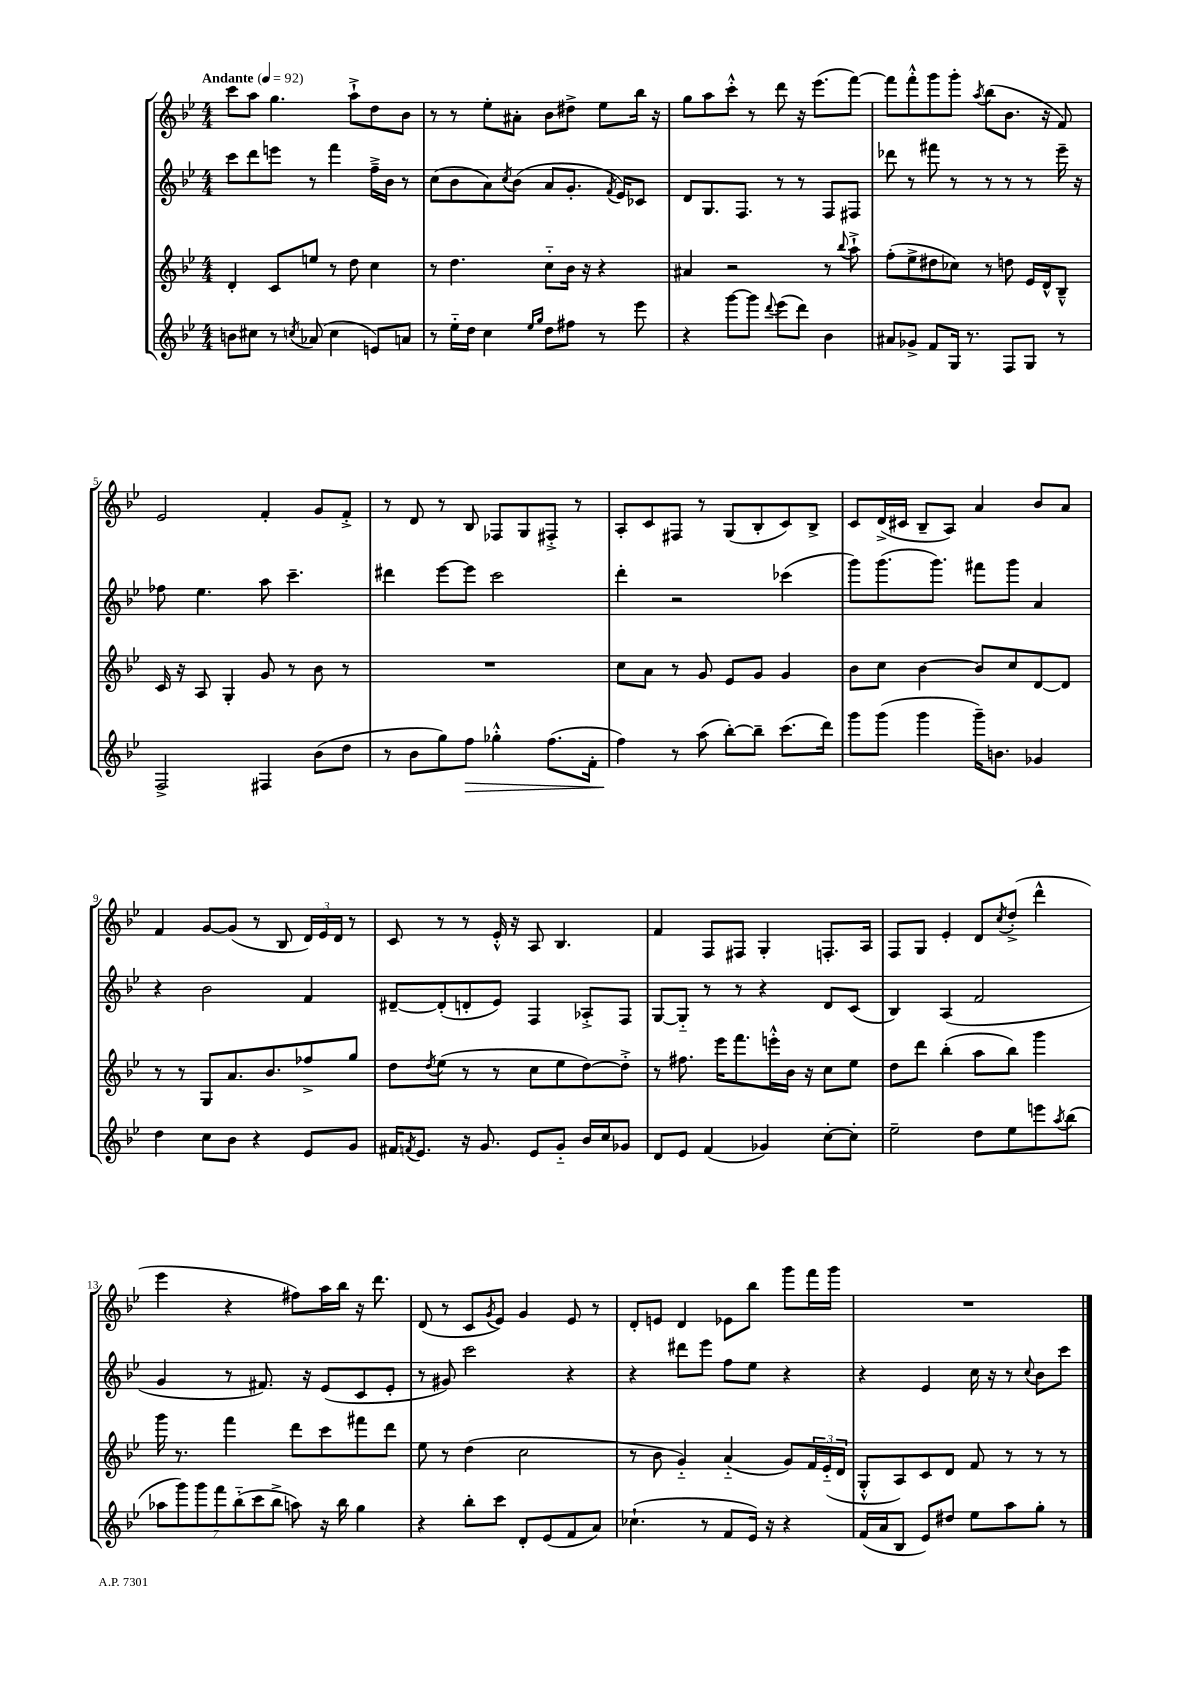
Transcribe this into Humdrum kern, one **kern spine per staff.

**kern	**dynam	**kern	**kern	**kern
*part4	*part4	*part3	*part2	*part1
*staff4	*staff4	*staff3	*staff2	*staff1
*clefG2	*	*clefG2	*clefG2	*clefG2
*k[b-e-]	*	*k[b-e-]	*k[b-e-]	*k[b-e-]
*M4/4	*	*M4/4	*M4/4	*M4/4
*MM92	*	*MM92	*MM92	*MM92
=1	=1	=1	=1	=1
!	!	!	!	!LO:TX:a:B:t=Andante
8bn\L	.	4d'/	8ccc\L	8ccc\L
8cc#X\J	.	.	8ddd\	8aa\J
8r	.	8c/L	8eeen\J	4.gg\
8qccn/	.	.	.	.
(8a-X/	.	8een/J	8r	.
4cc\	.	8r	4fff\	.
.	.	8dd\	.	8aa`^\L
8en/L)	.	4cc\	16ff~^\LL	8dd\
.	.	.	16b-\JJ	.
8an/J	.	.	8r	8b-\J
=2	=2	=2	=2	=2
8r	.	8r	(8cc\L	8r
16ee-\LL	.	4.dd\	8b-\	8r
16dd\JJ	.	.	.	.
4cc\	.	.	8a\)	8ee-'\L
.	.	.	8qcc/	.
.	.	.	(8b-\J	8a#X'\J
16qqee-/LL	.	.	.	.
16qqgg/JJ	.	.	.	.
8dd\L	.	8cc\L	8a/L	8b-\L
8ff#X\J	.	16b-\Jk	8.g'/J	8dd#X^\J
.	.	16r	.	.
8r	.	4r	.	8ee-\L
.	.	.	8qf/	.
.	.	.	16e-/KL)	.
8eee-\	.	.	8c-X/J	16bb-\Jk
.	.	.	.	16r
=3	=3	=3	=3	=3
4r	.	4a#X/	8d/L	8gg\L
.	.	.	8.G/	8aa\
[8ggg\L	.	2r	.	8ccc'^^\J
.	.	.	8.F/J	.
8ggg\J]	.	.	.	8r
8qqddd/	.	.	.	.
(8eee-\L	.	.	8r	8ddd\
8ddd\J)	.	.	8r	16r
.	.	.	.	(8.eee-\L
4b-\	.	8r	8F/L	.
.	.	8qqbb-/	.	.
.	.	8aa`^\	8F#X/J	[8fff\J)
=4	=4	=4	=4	=4
8a#X/L	.	(8ff'\L	8ddd-X\	8fff\L]
8g-X^/J	.	8ee-^\	8r	8fff'^^\
8f/L	.	8dd#X\	8fff#X\	8ggg\
16G/Jk	.	8cc-X\J)	8r	8ggg'\J
8.r	.	.	.	.
.	.	.	.	8qaa/
.	.	8r	8r	(8bb-\L
8F/L	.	8ddn\	8r	8.b-\J
8G/J	.	16e-/LL	8r	.
.	.	16d^^/J	.	16r
8r	.	8B-~^^/J	16eee-~\	8f/)
.	.	.	16r	.
!!LO:LB:g=z
=5	=5	=5	=5	=5
2F^/	.	16c/	8ff-X\	2e-/
.	.	16r	.	.
.	.	8A/	4.ee-\	.
.	.	4G'/	.	.
4F#X/	.	8g/	8aa\	4f'/
.	.	8r	4.ccc~\	.
(8b-\L	.	8b-\	.	8g/L
8dd\J	.	8r	.	8f'^/J
=6	=6	=6	=6	=6
8r	.	1r	4ddd#X\	8r
8b-\L	.	.	.	8d/
8gg\)	.	.	[8eee-\L	8r
!	!LO:HP:b	!	!	!
8ff\J	>	.	8eee-\J]	8B-/
4gg-X'^^\	.	.	2ccc\	8F-X/L
.	.	.	.	8G/
(8.ff\L	.	.	.	8F#X'^/J
.	.	.	.	8r
16f'\Jk	.	.	.	.
=7	=7	=7	=7	=7
4ff\)	.	8cc\L	4ddd'\	8A'/L
.	.	8a\J	.	8c/
8r	]	8r	2r	8F#X/J
(8aa\	.	8g/	.	8r
[8bb-'\L)	.	8e-/L	.	(8G/L
8bb-~\J]	.	8g/J	.	8B-'/
(8.ccc\L	.	4g/	(4ccc-X\	8c/)
.	.	.	.	8B-^/J
16ddd\Jk)	.	.	.	.
=8	=8	=8	=8	=8
8ggg\L	.	8b-\L	8ggg\L)	8c/L
(8ggg\J	.	8cc\J	(8.ggg\	(16d^/L
.	.	.	.	16c#X/JJ
4ggg\	.	[4b-\	.	8B-~/L
.	.	.	8.ggg\J)	.
.	.	.	.	8A/J)
16ggg~\KL)	.	8b-/L]	8fff#X\L	4a/
8.bn\J	.	.	.	.
.	.	8cc/	8ggg\J	.
4g-X/	.	[8d/	4a/	8b-/L
.	.	8d/J]	.	8a/J
!!LO:LB:g=z
=9	=9	=9	=9	=9
4dd\	.	8r	4r	4f/
.	.	8r	.	.
8cc\L	.	8G/L	2b-\	[8g/L
8b-\J	.	8.a/	.	(8g/J]
4r	.	.	.	8r
.	.	8.b-/	.	.
.	.	.	.	8B-/
8e-/L	.	8ff-X^/	4f/	24d/LL)
.	.	.	.	24e-/
.	.	.	.	24d/JJ
8g/J	.	8gg/J	.	8r
=10	=10	=10	=10	=10
16f#X/KL	.	8dd\L	[8d#X~/L	8c/
8qfn/	.	.	.	.
8.e-/J	.	.	.	.
.	.	8qdd/	.	.
.	.	(8ee-\J	(8d#'/]	8r
16r	.	8r	8dn'/	8r
8.g/	.	.	.	.
.	.	8r	8e-/J)	16e-'^^/
.	.	.	.	16r
8e-/L	.	8cc\L	4F/	8A/
8g/J	.	8ee-\	.	4.B-/
16b-/LL	.	[8dd\)	8A-X'^/L	.
16cc/J	.	.	.	.
8g-X/J	.	8dd'^\J]	8F/J	.
=11	=11	=11	=11	=11
8d/L	.	8r	[8G/L	4f/
8e-/J	.	8.ff#X\	8G/J]	.
(4f/	.	.	8r	8F/L
.	.	16eee-\KL	.	.
.	.	8.fff\	8r	8F#X/J
4g-X/)	.	.	4r	4G'/
.	.	16eeen'^^\L	.	.
.	.	16b-\JJ	.	.
.	.	16r	.	.
[8cc'\L	.	8cc\L	8d/L	8.Fn'/L
8cc'\J]	.	8ee-\J	(8c/J	.
.	.	.	.	16A/Jk
=12	=12	=12	=12	=12
2ee-~\	.	8dd\L	4B-/)	8F/L
.	.	8ddd\J	.	8G/J
.	.	(4bb-'\	(4A/	4e-'/
8dd\L	.	8aa\L	2f/	8d/L
.	.	.	.	8qcc/
8ee-\	.	8bb-\J)	.	(8dd'^/J
8eeen\	.	4ggg\	.	4ddd^^\
8qaa/	.	.	.	.
(8bb-\J	.	.	.	.
!!LO:LB:g=z
=13	=13	=13	=13	=13
14aa-X\L	.	16ggg\	4g/	4eee-\
.	.	8.r	.	.
14ggg\)	.	.	.	.
14ggg\	.	.	.	.
14fff\	.	.	.	.
.	.	4fff\	8r	4r
(14bb-\	.	.	.	.
14ccc\	.	.	.	.
.	.	.	8.f#X/)	.
14bb-^\J	.	.	.	.
8aan\)	.	8ddd\L	.	8ff#X\L)
.	.	.	16r	.
16r	.	8ccc\	(8e-/L	16aa\L
16bb-\	.	.	.	16bb-\JJ
4gg\	.	8fff#X\	8c/	16r
.	.	.	.	8.ddd\
.	.	8ddd\J	8e-'/J	.
=14	=14	=14	=14	=14
4r	.	8ee-\	8r	(8d/
.	.	8r	8g#X/)	8r
8bb-'\L	.	(4dd\	2ccc\	8c/L
.	.	.	.	8qg/
8ccc\J	.	.	.	8e-/J)
8d'/L	.	2cc\	.	4g/
(8e-/	.	.	.	.
8f/	.	.	4r	8e-/
8a/J)	.	.	.	8r
=15	=15	=15	=15	=15
(4.cc-X`\	.	8r	4r	8d'/L
.	.	8b-\	.	8en/J
.	.	4g/)	8ddd#X\L	4d/
8r	.	.	8eee-\J	.
8f/L	.	(4a/	8ff\L	8e-X\L
16e-/Jk)	.	.	8ee-\J	8bb-\J
16r	.	.	.	.
4r	.	8g/L)	4r	8ggg\L
.	.	24f/L	.	16fff\L
.	.	(24e-/	.	.
.	.	.	.	16ggg\JJ
.	.	24d/JJ	.	.
=16	=16	=16	=16	=16
(16f/LL	.	8G'^^/L	4r	1r
16a/J	.	.	.	.
8B-/J	.	8A/)	.	.
8e-/L)	.	8c/	4e-/	.
8dd#X/J	.	8d/J	.	.
8ee-\L	.	8f/	16cc\	.
.	.	.	16r	.
8aa\	.	8r	8r	.
.	.	.	8qqcc/	.
8gg'\J	.	8r	8b-\L	.
8r	.	8r	8ccc\J	.
==	==	==	==	==
*-	*-	*-	*-	*-
